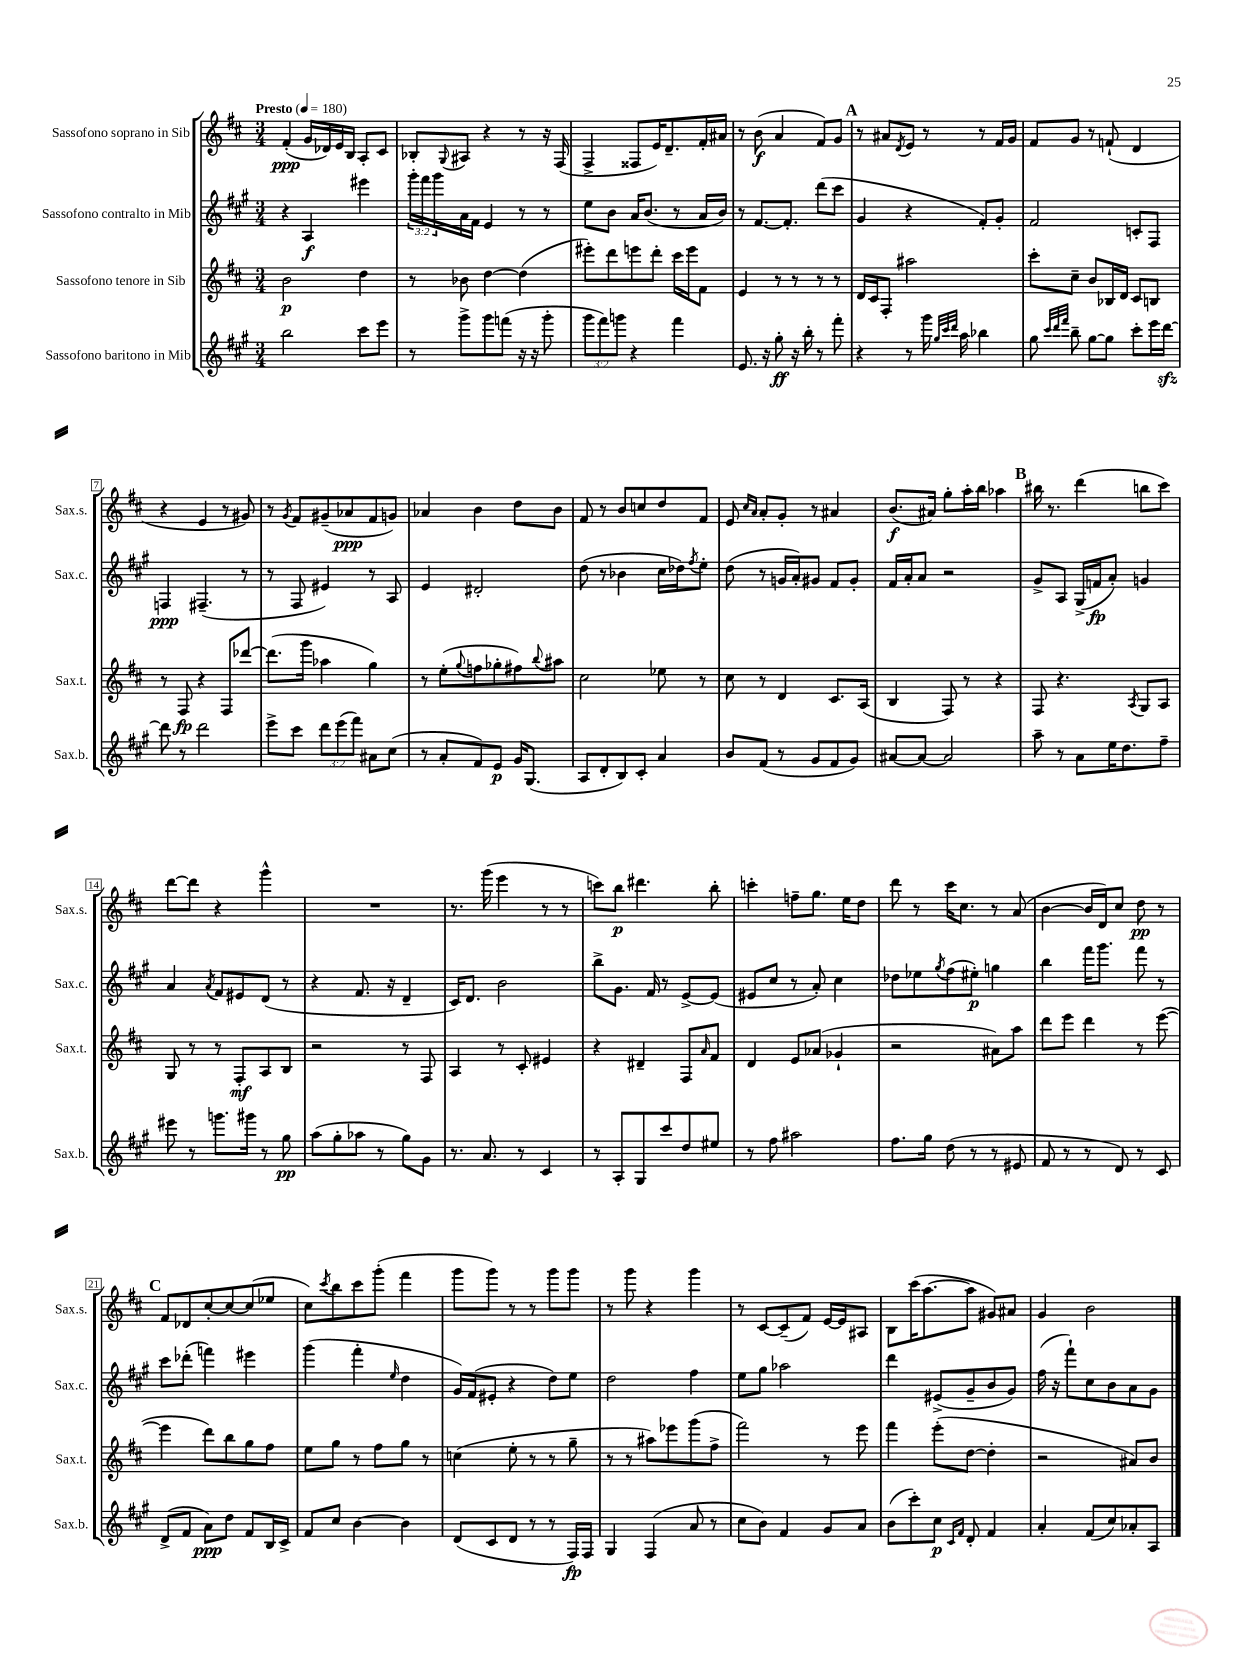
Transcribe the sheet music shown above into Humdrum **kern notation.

**kern	**dynam	**kern	**dynam	**kern	**dynam	**kern	**dynam
*part4	*part4	*part3	*part3	*part2	*part2	*part1	*part1
*staff4	*staff4	*staff3	*staff3	*staff2	*staff2	*staff1	*staff1
*I"Sassofono baritono in Mib	*	*I"Sassofono tenore in Sib	*	*I"Sassofono contralto in Mib	*	*I"Sassofono soprano in Sib	*
*I'Sax.b.	*	*I'Sax.t.	*	*I'Sax.c.	*	*I'Sax.s.	*
*clefG2	*	*clefG2	*	*clefG2	*	*clefG2	*
*k[f#c#g#]	*	*k[f#c#]	*	*k[f#c#g#]	*	*k[f#c#]	*
*M3/4	*	*M3/4	*	*M3/4	*	*M3/4	*
*MM180	*	*MM180	*	*MM180	*	*MM180	*
=1	=1	=1	=1	=1	=1	=1	=1
!	!	!	!	!	!	!LO:TX:a:B:t=Presto	!
2bb\	.	2b\	p	4r	.	(4f#'/	ppp
.	.	.	.	4A/	f	16g/LL	.
.	.	.	.	.	.	16d-X/)	.
.	.	.	.	.	.	16e/	.
.	.	.	.	.	.	16B/JJ	.
8ccc#\L	.	4dd\	.	4eee#X\	.	8A'/L	.
8eee\J	.	.	.	.	.	8c#/J	.
=2	=2	=2	=2	=2	=2	=2	=2
8r	.	8r	.	24ggg#'\LL	.	8B-X'/L	.
.	.	.	.	24fff#\	.	.	.
.	.	.	.	24ggg#\	.	.	.
.	.	.	.	.	.	8qqG/	.
8ggg#^\L	.	8b-X\	.	16a\	.	8A#X/J	.
.	.	.	.	16f#\JJ	.	.	.
8ggg#\	.	[4dd\	.	4e/	.	4r	.
(8fffn\J	.	.	.	.	.	.	.
16r	.	(4dd\]	.	8r	.	8r	.
16r	.	.	.	.	.	.	.
8ggg#'\	.	.	.	8r	.	16r	.
.	.	.	.	.	.	(16F#/	.
=3	=3	=3	=3	=3	=3	=3	=3
12ggg#\L	.	8eee#X'\L)	.	8ee\L	.	4F#^/	.
12fff#\)	.	.	.	.	.	.	.
.	.	8ddd\	.	8b\J	.	.	.
12gggn\J	.	.	.	.	.	.	.
4r	.	8eeen\	.	16a/KL	.	8F##X/L	.
.	.	.	.	(8.b/J	.	.	.
.	.	8ddd'\J	.	.	.	16e/K)	.
.	.	.	.	.	.	8.d~/	.
4fff#\	.	16ccc#\LL	.	8r	.	.	.
.	.	16eee\J	.	.	.	.	.
.	.	8f#\J	.	16a/LL	.	16f#'/L	.
.	.	.	.	16b/JJ)	.	16a#X/JJ	.
=4	=4	=4	=4	=4	=4	=4	=4
8.e/	.	4e/	.	8r	.	8r	.
.	.	.	.	[8.f#/L	.	(8b\	f
16r	.	.	.	.	.	.	.
8gg#'\	ff	8r	.	.	.	4a/	.
.	.	.	.	8.f#'/J]	.	.	.
16r	.	8r	.	.	.	.	.
16bb'\	.	.	.	.	.	.	.
8r	.	8r	.	(8ddd\L	.	8f#/L)	.
8fff#'\	.	8r	.	8ccc#\J	.	8g/J	.
!!LO:REH:place=s1:t=A
=5	=5	=5	=5	=5	=5	=5	=5
4r	.	16d/LL	.	4g#/	.	8r	.
.	.	16c#/J	.	.	.	.	.
.	.	8F#'/J	.	.	.	8a#X/L	.
.	.	.	.	.	.	8qd/	.
8r	.	2aa#X\	.	4r	.	8e/J	.
16ggg#\	.	.	.	.	.	8r	.
32qqgg#/LLL	.	.	.	.	.	.	.
32qqccc#/	.	.	.	.	.	.	.
32qqddd/JJJ	.	.	.	.	.	.	.
16aa\	.	.	.	.	.	.	.
4bb-X\	.	.	.	8f#'/L)	.	8r	.
.	.	.	.	8g#'/J	.	16f#/LL	.
.	.	.	.	.	.	16g/JJ	.
=6	=6	=6	=6	=6	=6	=6	=6
8gg#\	.	8ccc#'\L	.	2f#/	.	8f#/L	.
32qqccc#/LLL	.	.	.	.	.	.	.
32qqddd/	.	.	.	.	.	.	.
32qqfff#/JJJ	.	.	.	.	.	.	.
8bb~\	.	8cc#~\J	.	.	.	8g/J	.
[8gg#\L	.	8b/L	.	.	.	8r	.
8gg#\J]	.	16B-X/L	.	.	.	(8fn`/	.
.	.	16d/JJ	.	.	.	.	.
8ccc#'\L	.	8c#/L	.	8cn'/L	.	4d/	.
16eee\L	.	8Bn/J	.	8F#/J	.	.	.
[16dddzz\JJ	.	.	.	.	.	.	.
!!LO:LB:g=z
=7	=7	=7	=7	=7	=7	=7	=7
8ddd\]	.	8r	.	4Fn/	ppp	4r	.
8r	.	8F#/	fp	.	.	.	.
2ddd\	.	4r	.	(4.F#X~/	.	4e/	.
.	.	8F#/L	.	.	.	8r	.
.	.	[8ddd-X/J	.	8r	.	8g#X/)	.
=8	=8	=8	=8	=8	=8	=8	=8
8eee^\L	.	(8.ddd-\L]	.	8r	.	8r	.
.	.	.	.	.	.	8qg/	.
8ccc#\J	.	.	.	8F#/	.	8f#/L	.
.	.	16ggg\Jk	.	.	.	.	.
12ddd\L	.	4aa-X\	.	4e#X/)	.	(8g#X~/	.
(12eee\	.	.	.	.	.	.	.
.	.	.	.	.	.	8a-X/	ppp
12fff#\J)	.	.	.	.	.	.	.
8a#X\L	.	4gg\)	.	8r	.	8f#/	.
(8cc#\J	.	.	.	8A/	.	8gn/J)	.
=9	=9	=9	=9	=9	=9	=9	=9
8r	.	8r	.	4e/	.	4a-X/	.
8a'/L	.	(8ee'\L	.	.	.	.	.
.	.	8qqgg/	.	.	.	.	.
8f#/)	.	8ffn\	.	2d#X'/	.	4b\	.
8e/J	p	8gg-X'\	.	.	.	.	.
16g#/KL	.	8ff#X\)	.	.	.	8dd\L	.
(8.G#/J	.	.	.	.	.	.	.
.	.	8qqbb/	.	.	.	.	.
.	.	8aa#X\J	.	.	.	8b\J	.
=10	=10	=10	=10	=10	=10	=10	=10
8A/L	.	2cc#\	.	(8dd\	.	8f#/	.
8d'/	.	.	.	8r	.	8r	.
8B/)	.	.	.	4b-X\	.	8b/L	.
8c#'/J	.	.	.	.	.	8ccn/	.
4a/	.	8ee-X\	.	16cc#\LL	.	8dd/	.
.	.	.	.	16dd-X\J)	.	.	.
.	.	.	.	8qff#/	.	.	.
.	.	8r	.	8ee'\J	.	8f#/J	.
=11	=11	=11	=11	=11	=11	=11	=11
8b/L	.	8cc#\	.	(8dd\	.	8e/	.
.	.	.	.	.	.	16qqcc#/LL	.
.	.	.	.	.	.	16qqa/JJ	.
(8f#/J	.	8r	.	8r	.	8a'/L	.
8r	.	4d/	.	16gn/LL	.	8g'/J	.
.	.	.	.	16a'/J)	.	.	.
8g#/L	.	.	.	8g#X/J	.	8r	.
8f#/	.	8.c#/L	.	8f#/L	.	4a#X/	.
8g#/J)	.	.	.	8g#'/J	.	.	.
.	.	(16A/Jk	.	.	.	.	.
=12	=12	=12	=12	=12	=12	=12	=12
[8a#X/L	.	4B/	.	16f#/LL	.	(8.b/L	f
.	.	.	.	16a'/J	.	.	.
8a#/J_	.	.	.	8a/J	.	.	.
.	.	.	.	.	.	16a#X/Jk)	.
2a#/]	.	8F#/)	.	2r	.	8gg'\L	.
.	.	8r	.	.	.	16aa'\L	.
.	.	.	.	.	.	16bb\JJ	.
.	.	4r	.	.	.	4aa-X\	.
!!LO:REH:place=s1:t=B
=13	=13	=13	=13	=13	=13	=13	=13
8aa~\	.	8F#/	.	8g#^/L	.	16bb#X\	.
.	.	.	.	.	.	8.r	.
8r	.	4.r	.	8A/J	.	.	.
8a\L	.	.	.	(16G#^/LL	.	(4ddd\	.
.	.	.	.	16fn/J	fp	.	.
16ee\K	.	.	.	8a'/J)	.	.	.
8.dd\	.	.	.	.	.	.	.
.	.	8qA/	.	.	.	.	.
.	.	8G/L	.	4gn/	.	8bbn\L	.
8ff#~\J	.	8A/J	.	.	.	8ccc#\J)	.
!!LO:LB:g=z
=14	=14	=14	=14	=14	=14	=14	=14
8eee#X\	.	8G/	.	4a/	.	[8ddd\L	.
8r	.	8r	.	.	.	8ddd\J]	.
.	.	.	.	8qa/	.	.	.
8.gggn\L	.	8r	.	8f#/L	.	4r	.
.	.	8F#'/L	mf	8e#X/	.	.	.
16ggg#X\Jk	.	.	.	.	.	.	.
8r	.	8A/	.	(8d/J	.	4ggg^^\	.
8gg#\	pp	8B/J	.	8r	.	.	.
=15	=15	=15	=15	=15	=15	=15	=15
(8aa\L	.	2r	.	4r	.	2.r	.
8gg#'\	.	.	.	.	.	.	.
8aa-X\J	.	.	.	8.f#/	.	.	.
8r	.	.	.	.	.	.	.
.	.	.	.	16r	.	.	.
8gg#\L)	.	8r	.	4d~/	.	.	.
8g#\J	.	8F#/	.	.	.	.	.
=16	=16	=16	=16	=16	=16	=16	=16
8.r	.	4A/	.	16c#/KL)	.	8.r	.
.	.	.	.	8.d/J	.	.	.
8.a/	.	.	.	.	.	(16ggg\	.
.	.	8r	.	2b\	.	4eee\	.
8r	.	8c#'/	.	.	.	.	.
4c#/	.	4e#X/	.	.	.	8r	.
.	.	.	.	.	.	8r	.
=17	=17	=17	=17	=17	=17	=17	=17
8r	.	4r	.	8bb^\L	.	8cccn\L)	.
8A'/L	.	.	.	8.g#\J	.	8bb\J	p
8G#/	.	4d#X~/	.	.	.	4.ddd#X\	.
.	.	.	.	16f#/	.	.	.
8ccc#/	.	.	.	8r	.	.	.
8dd/	.	8F#/L	.	[8e^/L	.	.	.
.	.	16qqa/	.	.	.	.	.
8ee#X/J	.	8f#/J	.	(8e/J]	.	8bb'\	.
=18	=18	=18	=18	=18	=18	=18	=18
8r	.	4d/	.	8e#X/L	.	4cccn'\	.
8ff#\	.	.	.	8cc#/J	.	.	.
2aa#X\	.	8e/L	.	8r	.	8ffn~\L	.
.	.	(8a-X/J	.	8a'/)	.	8.gg\J	.
.	.	4g-X`/	.	4cc#\	.	.	.
.	.	.	.	.	.	16ee\KL	.
.	.	.	.	.	.	8dd\J	.
=19	=19	=19	=19	=19	=19	=19	=19
8.ff#\L	.	2r	.	8dd-X\L	.	8ddd\	.
.	.	.	.	8ee-X\	.	8r	.
16gg#\Jk	.	.	.	.	.	.	.
.	.	.	.	8qgg#/	.	.	.
(8dd\	.	.	.	(8ff#\	.	16ccc#\KL	.
.	.	.	.	.	.	8.cc#\J	.
8r	.	.	.	8ee#X'\J)	p	.	.
8r	.	8a#X\L)	.	4ggn\	.	8r	.
8e#X/	.	8aa\J	.	.	.	(8a/	.
=20	=20	=20	=20	=20	=20	=20	=20
8f#/	.	8ddd\L	.	4bb\	.	[4b\	.
8r	.	8eee\J	.	.	.	.	.
8r	.	4ddd\	.	16fff#\KL	.	16b/LL]	.
.	.	.	.	8.ggg#\J	.	16d/J)	.
8d/)	.	.	.	.	.	8cc#/J	.
8r	.	8r	.	8fff#\	.	8dd\	pp
8c#/	.	([8eee\	.	8r	.	8r	.
!!LO:LB:g=z
!!LO:REH:place=s1:t=C
=21	=21	=21	=21	=21	=21	=21	=21
(8d^/L	.	4eee\]	.	8ccc#\L	.	8f#/L	.
8f#/J	.	.	.	(8ddd-X'\J	.	8d-X/	.
8a\L)	ppp	8ddd\L)	.	4fffn\)	.	[8cc#'/	.
8dd\J	.	8bb\	.	.	.	8cc#/_	.
8f#/L	.	8gg\	.	4eee#X\	.	(8cc#/]	.
16B/L	.	8ff#\J	.	.	.	8ee-X/J	.
16c#^/JJ	.	.	.	.	.	.	.
=22	=22	=22	=22	=22	=22	=22	=22
8f#/L	.	8ee\L	.	(4ggg#\	.	8cc#\L)	.
.	.	.	.	.	.	8qccc#/	.
8cc#/J	.	8gg\J	.	.	.	8bb\	.
[4b\	.	8r	.	4fff#'\	.	8ccc#\	.
.	.	8ff#\L	.	.	.	(8ggg'\J	.
.	.	.	.	16qqee/	.	.	.
4b\]	.	8gg\J	.	4dd\	.	4fff#\	.
.	.	8r	.	.	.	.	.
=23	=23	=23	=23	=23	=23	=23	=23
(8d/L	.	(4ccn\	.	16g#/LL)	.	8ggg\L	.
.	.	.	.	(16f#/J	.	.	.
8c#/	.	.	.	8e#X'/J	.	8ggg\J)	.
8d/J	.	8ee'\	.	4r	.	8r	.
8r	.	8r	.	.	.	8r	.
8r	.	8r	.	8dd\L)	.	8ggg\L	.
16F#/LL)	fp	8gg~\	.	8ee\J	.	8ggg\J	.
16F#/JJ	.	.	.	.	.	.	.
=24	=24	=24	=24	=24	=24	=24	=24
4G#/	.	8r	.	2dd\	.	8r	.
.	.	8r	.	.	.	8ggg\	.
(4F#/	.	8aa#X\L)	.	.	.	4r	.
.	.	8eee-X\	.	.	.	.	.
8a/	.	(8ggg\	.	4ff#\	.	4ggg\	.
8r	.	8ff#^\J	.	.	.	.	.
=25	=25	=25	=25	=25	=25	=25	=25
8cc#\L	.	2fff#\)	.	8ee\L	.	8r	.
8b\J)	.	.	.	8gg#\J	.	[8c#/L	.
4f#/	.	.	.	2aa-X\	.	(8c#~/]	.
.	.	.	.	.	.	8f#/J)	.
8g#/L	.	8r	.	.	.	[16e/LL	.
.	.	.	.	.	.	16e/J]	.
8a/J	.	8eee\	.	.	.	8A#X/J	.
=26	=26	=26	=26	=26	=26	=26	=26
(8b\L	.	4fff#\	.	4ddd\	.	8B\L	.
8ccc#'\)	.	.	.	.	.	(16ccc#\K	.
.	.	.	.	.	.	[8.aa\	.
8cc#\J	p	(8eee'\L	.	(8e#X^/L	.	.	.
16qqc#/LL	.	.	.	.	.	.	.
16qqf#/JJ	.	.	.	.	.	.	.
8d'/	.	[8dd\J	.	8g#~/	.	8aa\J]	.
4f#/	.	4dd'\]	.	8b/	.	8g#X/L)	.
.	.	.	.	8g#/J)	.	8a#X/J	.
=27	=27	=27	=27	=27	=27	=27	=27
4a'/	.	2r	.	(16ff#\	.	4g/	.
.	.	.	.	16r	.	.	.
.	.	.	.	8fff#`\L)	.	.	.
(8f#/L	.	.	.	8cc#\	.	2b\	.
8cc#/)	.	.	.	8b\	.	.	.
8a-X'/	.	8a#X/L)	.	8a\	.	.	.
8A/J	.	8b/J	.	8g#\J	.	.	.
==	==	==	==	==	==	==	==
*-	*-	*-	*-	*-	*-	*-	*-
